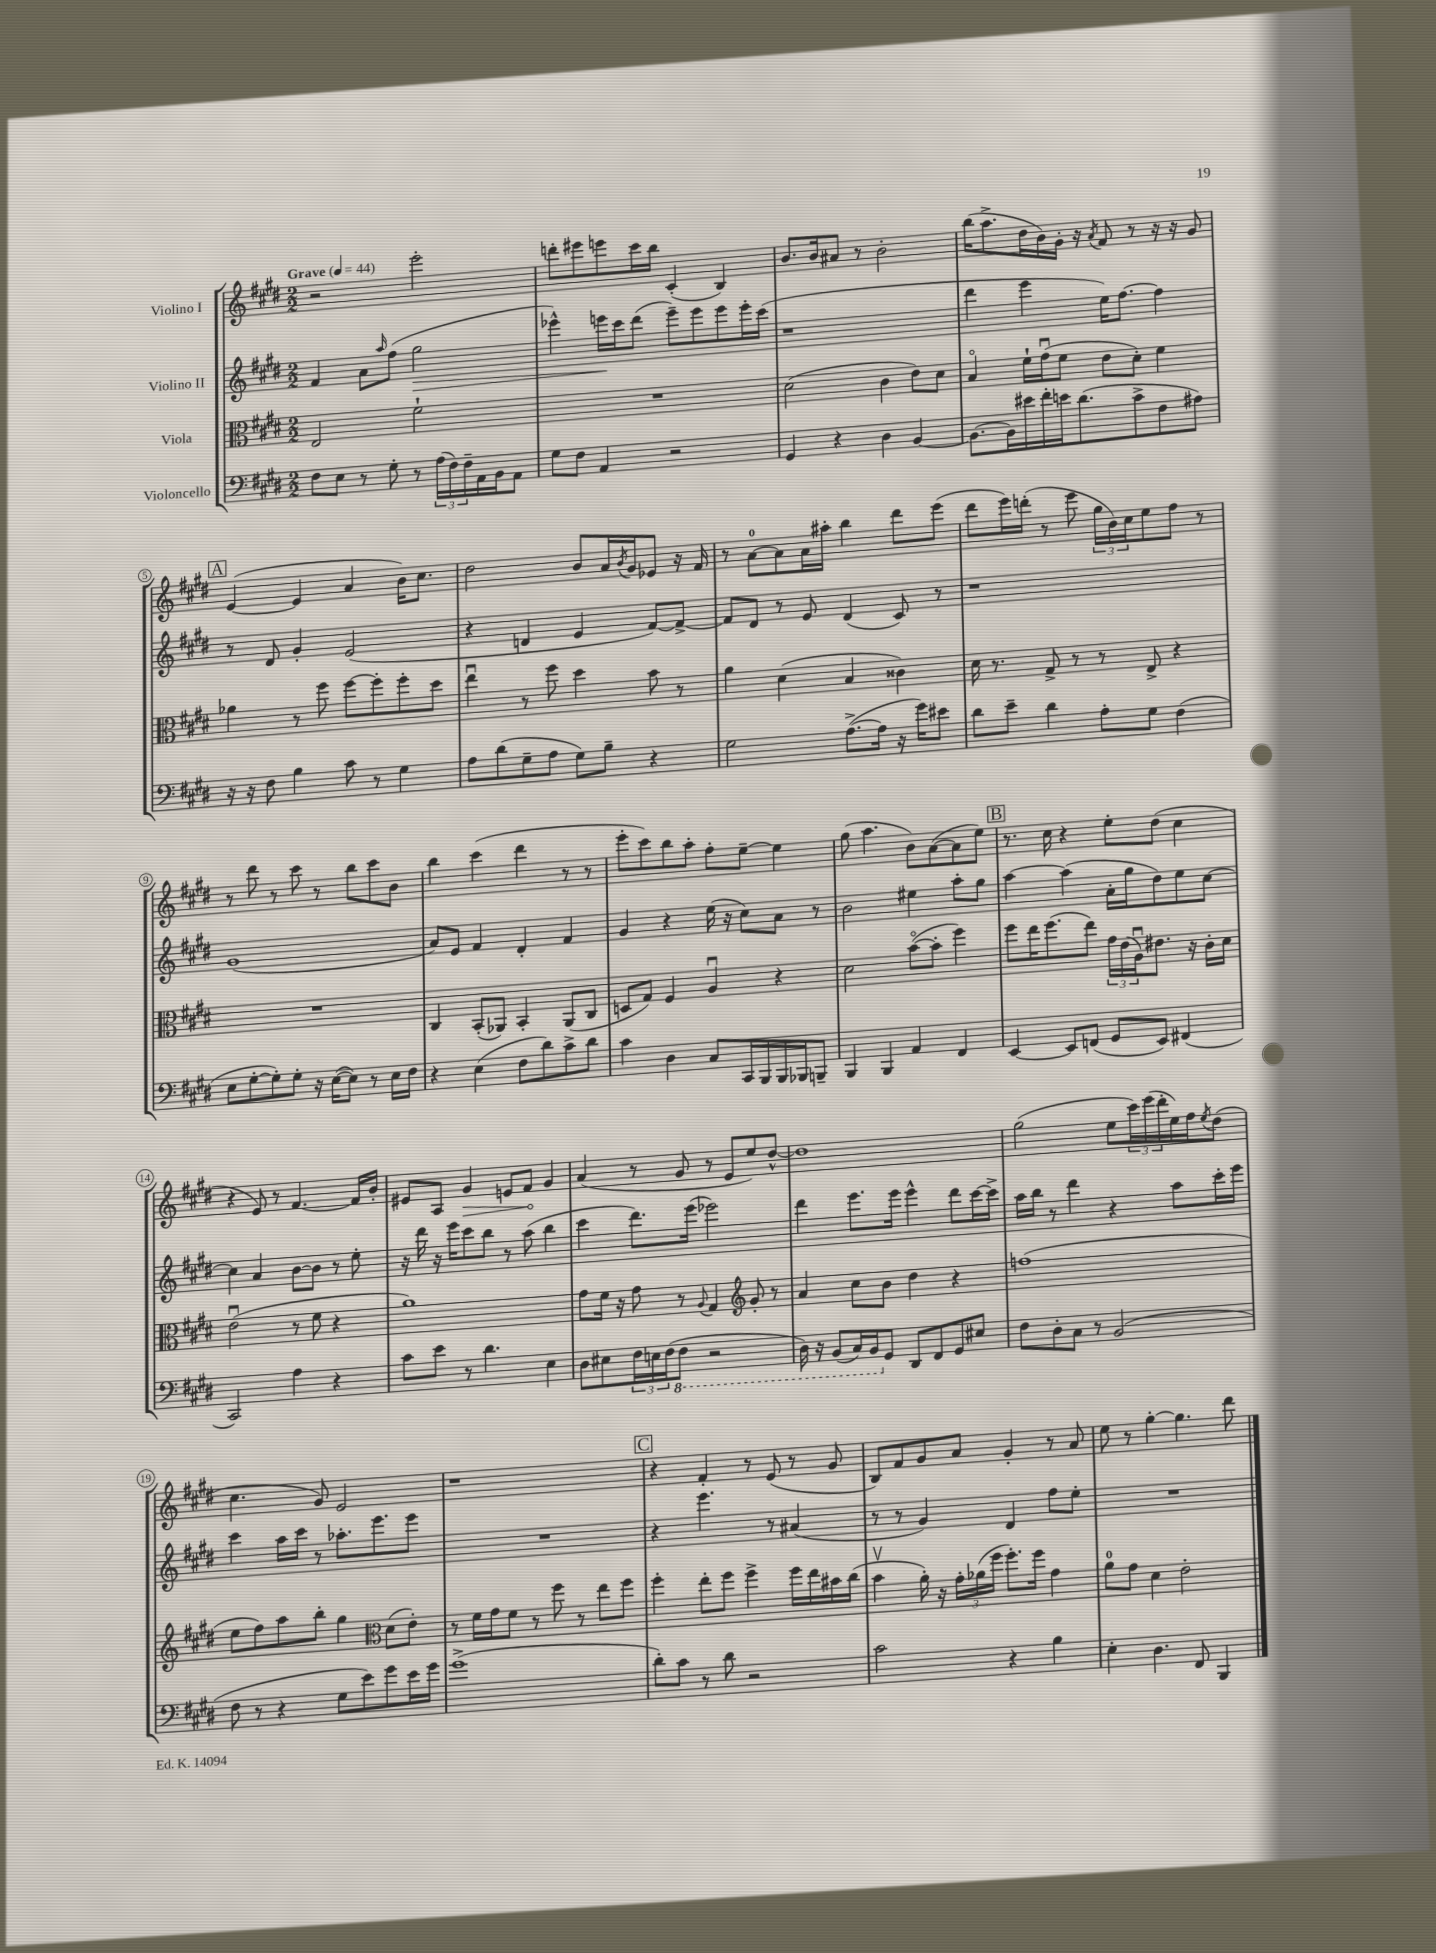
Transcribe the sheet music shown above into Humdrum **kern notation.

**kern	**kern	**kern	**dynam	**kern	**dynam
*part4	*part3	*part2	*part2	*part1	*part1
*staff4	*staff3	*staff2	*staff2	*staff1	*staff1
*I"Violoncello	*I"Viola	*I"Violino II	*	*I"Violino I	*
*clefF4	*clefC3	*clefG2	*	*clefG2	*
*k[f#c#g#d#]	*k[f#c#g#d#]	*k[f#c#g#d#]	*	*k[f#c#g#d#]	*
*M2/2	*M2/2	*M2/2	*	*M2/2	*
*MM44	*MM44	*MM44	*	*MM44	*
=1	=1	=1	=1	=1	=1
!	!	!	!	!LO:TX:a:B:t=Grave	!
8F#\L	2E/	4f#/	.	2r	.
8E\J	.	.	.	.	.
8r	.	8a\L	.	.	.
.	.	16qqaa/	.	.	.
8G#'\	.	(8ff#\J	.	.	.
!	!	!	!LO:HP:b	!	!
8r	2f#`\	2gg#\	>	2eee'\	.
(24A\LL	.	.	.	.	.
24F#\)	.	.	.	.	.
24F#~\	.	.	.	.	.
16AA\	.	.	.	.	.
16BB\J	.	.	.	.	.
8AA\J	.	.	.	.	.
=2	=2	=2	=2	=2	=2
8G#\L	1r	4eee-X^^\)	.	8dddn'\L	.
8F#\J	.	.	.	8eee#X\	.
4AA/	.	16eeen\LL	.	8eeen\	.
.	.	16ccc#\J	]	.	.
.	.	(8ddd#\J	.	16ccc#\L	.
.	.	.	.	16bb\JJ	.
2r	.	8eee~\L)	.	(4c#'/	.
.	.	8eee\	.	.	.
.	.	8eee\	.	4B/)	.
.	.	16eee'\L	.	.	.
.	.	(16ccc#\JJ	.	.	.
=3	=3	=3	=3	=3	=3
4GG#/	(2d#\	1r	.	8.b/L	.
.	.	.	.	16b/k	.
4r	.	.	.	8a#X/J	.
.	.	.	.	8r	.
4D#\	4c#\	.	.	2b'\	.
[4BB/	8e\L)	.	.	.	.
.	8d#\J	.	.	.	.
=4	=4	=4	=4	=4	=4
8.BB\L_	4B/	4ddd#\	.	(16bb\KL	.
.	.	.	.	8.aa^\	.
16BB\L]	.	.	.	.	.
16e#X\	16f#`\LL	4eee\	.	16dd#\L	.
16f#'\	(16g#u\J	.	.	16b\)	.
16en\J	8f#\J	.	.	16g#'\JJ	.
(8.d#\	.	.	.	16r	.
.	.	.	.	8qa/	.
.	8e\L	16ee\KL)	.	8f#/	.
.	.	[8.ff#\J	.	.	.
8c#^\	8d#'\J)	.	.	8r	.
8F#\	4f#\	4ff#\]	.	16r	.
.	.	.	.	16r	.
8A#X\J)	.	.	.	8g#/	.
!!LO:LB:g=z
!!LO:REH:place=s1:t=A
=5	=5	=5	=5	=5	=5
16r	4a-X\	8r	.	([4e/	.
16r	.	.	.	.	.
8F#\	.	8d#/	.	.	.
4B\	8r	4g#'/	.	4e/]	.
.	8ff#\	.	.	.	.
8c#\	[8ff#\L	(2e/	.	4a/	.
8r	8ff#'\]	.	.	.	.
4G#\	8ff#'\	.	.	16b\KL)	.
.	.	.	.	8.cc#\J	.
.	8dd#\J	.	.	.	.
=6	=6	=6	=6	=6	=6
8A\L	4eeu\	4r	.	2dd#\	.
(8d#\	.	.	.	.	.
8G#~\	8r	4dn/	.	.	.
8A\J	8ff#\	.	.	.	.
8G#\L)	4dd#\	4e/	.	8b/L	.
8B~\J	.	.	.	16a/L	.
.	.	.	.	8qb/	.
.	.	.	.	16g#/J	.
4r	8b\	[8f#/L)	.	8e-X/J	.
.	8r	8f#^/J_	.	16r	.
.	.	.	.	16f#/	.
=7	=7	=7	=7	=7	=7
2G#\	4a\	8f#/L]	.	8r	.
.	.	8d#/J	.	[8a\L	.
.	(4d#\	8r	.	8a\]	.
.	.	8e/	.	16a\L	.
.	.	.	.	16aa#X'\JJ	.
([8.A^\L	4B/	(4d#/	.	4bb\	.
16A\Jk]	.	.	.	.	.
16r	4c##X\)	8c#/)	.	8ddd#\L	.
16g#\KL)	.	.	.	.	.
8e#X\J	.	8r	.	(8eee\J	.
=8	=8	=8	=8	=8	=8
8d#\L	16d#\	1r	.	8ddd#\L	.
.	8.r	.	.	.	.
8e~\J	.	.	.	16eee\L)	.
.	.	.	.	(16dddn'\JJ	.
4d#\	8G#^/	.	.	8r	.
.	8r	.	.	8eee\	.
8A'\L	8r	.	.	24gg#\LL	.
.	.	.	.	24b\)	.
.	.	.	.	24cc#\J	.
8G#\J	8E^/	.	.	8ee\	.
(4F#\	4r	.	.	8ff#\J	.
.	.	.	.	8r	.
!!LO:LB:g=z
=9	=9	=9	=9	=9	=9
8E\L	1r	(1g#	.	8r	.
[8G#'\	.	.	.	8ddd#\	.
8G#'\])	.	.	.	8r	.
8G#'\J	.	.	.	8ccc#\	.
16r	.	.	.	8r	.
([16E\KL	.	.	.	.	.
8E\J])	.	.	.	8bb\L	.
8r	.	.	.	8ccc#\	.
16E\LL	.	.	.	8b\J	.
16F#\JJ	.	.	.	.	.
=10	=10	=10	=10	=10	=10
4r	4C#/	8a/L)	.	4bb\	.
.	.	8e/J	.	.	.
(4E\	(8BB'/L	4f#/	.	(4ccc#\	.
.	8AA-X/J)	.	.	.	.
8F#\L	4BB'/	4d#'/	.	4ddd#\	.
8d#\)	.	.	.	.	.
8c#^\	(8AA-/L	4f#/	.	8r	.
8d#\J	8C#/J	.	.	8r	.
=11	=11	=11	=11	=11	=11
4c#\	8Dn/L	4g#/	.	8eee'\L	.
.	8G#/J)	.	.	8ccc#\)	.
4D#\	4F#/	4r	.	8bb\	.
.	.	.	.	8aa'\J	.
8C#/L	4Au/	(16ee\	.	8ff#'\L	.
.	.	16r	.	.	.
16CC#/L	.	8cc#\L)	.	[8ee~\J	.
16BBB/	.	.	.	.	.
16BBB/	4r	8a\J	.	4ee\]	.
16BBB-X/J	.	.	.	.	.
8BBBn~/J	.	8r	.	.	.
=12	=12	=12	=12	=12	=12
4BBB/	2d#\	2b\	.	(8gg#\	.
.	.	.	.	4.aa\	.
4BBB/	.	.	.	.	.
4AA/	([8b\L	4ee#X\	.	8b\L)	.
.	8b'\J]	.	.	([8a\	.
4FF#/	4ff#\)	8aa'\L	.	8a\]	.
.	.	8gg#\J	.	8ee\J)	.
!!LO:REH:place=s1:t=B
=13	=13	=13	=13	=13	=13
[4EE/	8ff#\L	[4aa\	.	8.r	.
.	16ee\K	.	.	.	.
.	(8.ff#\	.	.	16cc#\	.
8EE/L]	.	(4aa\]	.	4r	.
(8FFn/J	8ee\J)	.	.	.	.
8GG#/L	24g#\LL	16a'\LL	.	8ee'\L	.
.	(24e\	.	.	.	.
.	.	16gg#\J	.	.	.
.	24Au\J)	.	.	.	.
8EE/J)	8.e#X\J	8dd#\)	.	(8dd#\J	.
(4FF#X/	.	8ee\	.	4cc#\	.
.	16r	.	.	.	.
.	16c#'\LL	[8cc#\J	.	.	.
.	16d#\JJ	.	.	.	.
!!LO:LB:g=z
=14	=14	=14	=14	=14	=14
2CC#/)	(2eu\	4cc#\]	.	4r	.
.	.	4a/	.	8e/)	.
.	.	.	.	8r	.
4A\	8r	[8b\L	.	[4.f#/	.
.	8f#\	8b\J]	.	.	.
4r	4r	8r	.	.	.
.	.	8ee'\	.	16f#/LL]	.
.	.	.	.	16b'/JJ	.
=15	=15	=15	=15	=15	=15
8c#\L	1a)	16r	.	8e#X/L	.
.	.	16ddd#\	.	.	.
8e\J	.	16r	.	8A/J	.
.	.	16eee\KL	.	.	.
!	!	!	!	!	!LO:HP:b
8r	.	8ccc#\	.	4g#/	>
4.d#\	.	8bb\J	.	.	.
.	.	8r	.	8en/L	.
.	.	(8aa\	.	8f#/J	.
4E\	.	4bb\	.	4g#/	]
=16	=16	=16	=16	=16	=16
8D#\L	8g#\L	4ccc#\	.	(4a/	.
8E#X\	16f#\Jk	.	.	.	.
.	16r	.	.	.	.
24F#\L	8g#\	8.ddd#\L)	.	8r	.
24En\	.	.	.	.	.
(24F#\J	.	.	.	.	.
*8ba	*	*	*	*	*
8FF#\J	8r	.	.	8g#/	.
.	.	(16eee\Jk	.	.	.
.	8qqA/	.	.	.	.
2r	4G#/	2eee-X\)	.	8r	.
.	.	.	.	8e/L	.
*	*clefG2	*	*	*	*
.	8g#'/	.	.	8ee/)	.
.	8r	.	.	[8dd#^^/J	.
=17	=17	=17	=17	=17	=17
16DD#\)	4a/	4ddd#\	.	1dd#]	.
16r	.	.	.	.	.
(8BBB/L	.	.	.	.	.
16CC#/L)	8cc#\L	8.eee\L	.	.	.
16BBB/J	.	.	.	.	.
*X8ba	*	*	*	*	*
8GG#/J	8b\J	.	.	.	.
.	.	16eee\Jk	.	.	.
8DD#/L	4dd#\	4eee^^\	.	.	.
8FF#/	.	.	.	.	.
8GG#/	4r	8ddd#\L	.	.	.
8E#X/J	.	[16ccc#\L	.	.	.
.	.	16ccc#^\JJ]	.	.	.
=18	=18	=18	=18	=18	=18
8F#\L	(1ffn	16aa\LL	.	(2gg#\	.
.	.	16bb\JJ	.	.	.
8D#'\	.	8r	.	.	.
8C#\J	.	4ddd#\	.	.	.
8r	.	.	.	.	.
(2BB/	.	4r	.	8ee\L	.
.	.	.	.	24ccc#\L)	.
.	.	.	.	(24eee\	.
.	.	.	.	24ddd#'\	.
.	.	8aa\L	.	16ee\)	.
.	.	.	.	16ff#\J	.
.	.	.	.	8qee/	.
.	.	16ccc#'\L	.	(8dd#\J	.
.	.	16eee\JJ	.	.	.
!!LO:LB:g=z
=19	=19	=19	=19	=19	=19
8F#\	8ee\L	4ccc#\	.	4.cc#\	.
8r	8ff#\)	.	.	.	.
4r	8aa\	16aa\LL	.	.	.
.	.	16ccc#\JJ	.	.	.
.	8bb'\J	8r	.	8g#/)	.
8G#\L	4gg#\	8.aa-X'\L	.	2e/	.
8e\)	.	.	.	.	.
.	.	8.eee\	.	.	.
*	*clefC3	*	*	*	*
8g#\	(8d#\L	.	.	.	.
16e\L	8e'\J)	8eee\J	.	.	.
16g#\JJ	.	.	.	.	.
=20	=20	=20	=20	=20	=20
(1g#^	8r	1r	.	1r	.
.	16f#\LL	.	.	.	.
.	16g#\J	.	.	.	.
.	8f#\J	.	.	.	.
.	8r	.	.	.	.
.	8ff#\	.	.	.	.
.	8r	.	.	.	.
.	8ee\L	.	.	.	.
.	8ff#\J	.	.	.	.
!!LO:REH:place=s1:t=C
=21	=21	=21	=21	=21	=21
8d#'\L)	4ff#'\	4r	.	4r	.
8c#\J	.	.	.	.	.
8r	8ee'\L	4.eee\	.	4f#'/	.
8d#\	8ff#\J	.	.	.	.
2r	4ff#^\	.	.	8r	.
.	.	8r	.	(8e/	.
.	16ff#\LL	(4a#X/	.	8r	.
.	16ee\	.	.	.	.
.	16b#X\	.	.	8g#/	.
.	(16cc#\JJ	.	.	.	.
=22	=22	=22	=22	=22	=22
2c#\	4bv\	8r	.	8B/L)	.
.	.	8r	.	8f#/	.
.	16a'\)	4g#/)	.	8g#/	.
.	16r	.	.	.	.
.	24g#'\LL	.	.	8a/J	.
.	(24a-X\	.	.	.	.
.	24ff#\JJ	.	.	.	.
4r	8.ff#'\L)	4d#/	.	4g#'/	.
.	16ff#\Jk	.	.	.	.
4B\	4g#\	8ff#\L	.	8r	.
.	.	8ee'\J	.	8a/	.
=23	=23	=23	=23	=23	=23
4E'\	8a\L	1r	.	8ee\	.
.	8g#\J	.	.	8r	.
4.D#\	4d#\	.	.	[4gg#'\	.
.	2e'\	.	.	4.gg#\]	.
8FF#/	.	.	.	.	.
4BBB/	.	.	.	.	.
.	.	.	.	8ddd#\	.
==	==	==	==	==	==
*-	*-	*-	*-	*-	*-
